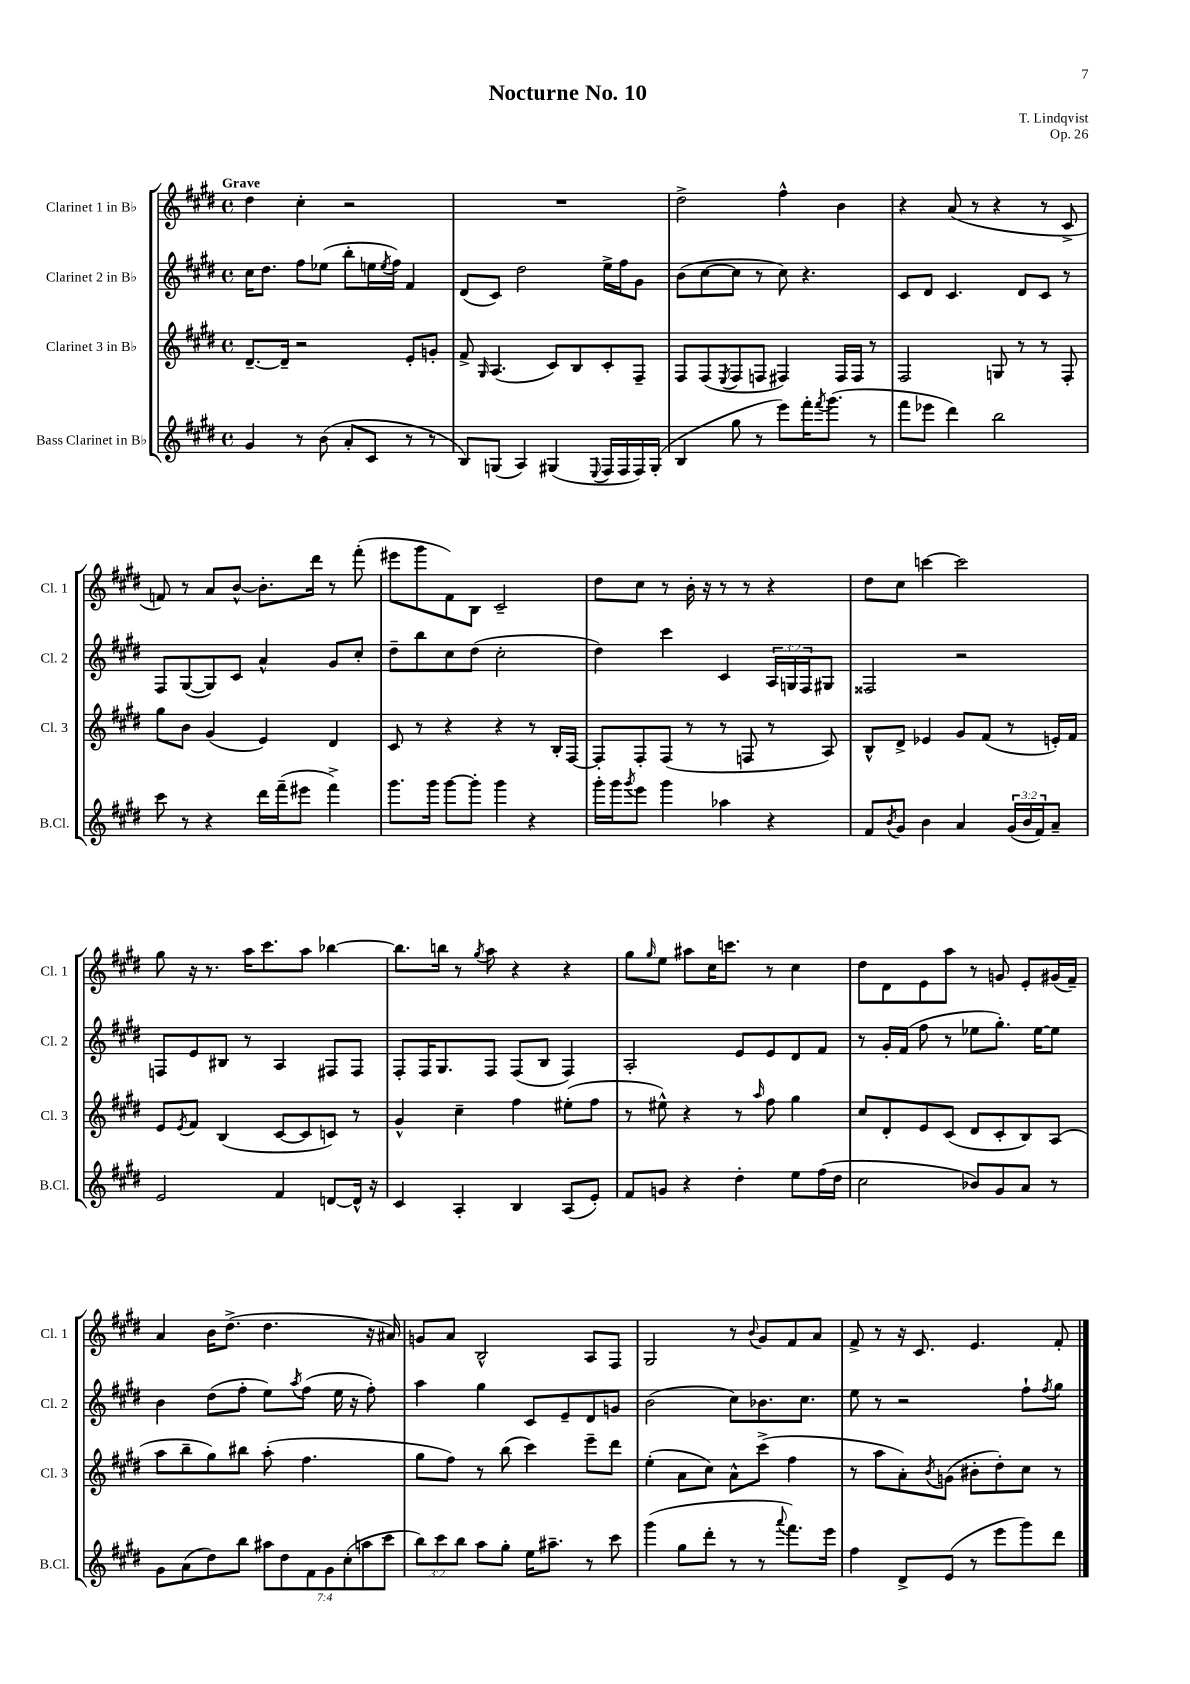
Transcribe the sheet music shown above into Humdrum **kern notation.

**kern	**kern	**kern	**kern
*staff4	*staff3	*staff2	*staff1
*clefG2	*clefG2	*clefG2	*clefG2
*k[f#c#g#d#]	*k[f#c#g#d#]	*k[f#c#g#d#]	*k[f#c#g#d#]
*M4/4	*M4/4	*M4/4	*M4/4
*met(c)	*met(c)	*met(c)	*met(c)
4g#	[8.d#~	16cc#	4dd#
.	.	8.dd#	.
.	16d#~]	.	.
8r	2r	8ff#	4cc#'
(8b	.	(8ee-	.
8a'	.	8bb'	2r
8c#	.	16ee	.
.	.	8qee	.
.	.	16ff#)	.
8r	8e'	4f#	.
8r	8g'	.	.
=	=	=	=
8B)	8f#^	(8d#	1r
.	16qqG#	.	.
(8G	(4.A	8c#)	.
4A)	.	2dd#	.
(4G#	8c#)	.	.
.	8B	.	.
8qqE	.	.	.
16F#	8c#'	16ee^	.
16F#	.	16ff#	.
16F#)	8F#~	8g#	.
(16G#'	.	.	.
=	=	=	=
4B	8F#	(8b	2dd#^
.	(8F#	[8cc#	.
.	8qE	.	.
8gg#	8F#	8cc#]	.
8r	8F	8r	.
8eee)	4F#)	8cc#)	4ff#^^
16fff#'	.	4.r	.
8qfff#	.	.	.
(8.ggg#	.	.	.
.	16F#	.	4b
.	16F#	.	.
8r	8r	.	.
=	=	=	=
8fff#	2F#	8c#	4r
8eee-	.	8d#	.
4ddd#)	.	4.c#	(8a
.	.	.	8r
2bb	8G	.	4r
.	8r	8d#	.
.	8r	8c#	8r
.	8F#'	8r	8c#^
=	=	=	=
8ccc#	8gg#	8F#	8f)
8r	8b	([8G#	8r
4r	(4g#	8G#])	8a
.	.	8c#	[8b^^
16ddd#	4e)	4a^^	8.b']
(16fff#~	.	.	.
8eee#	.	.	.
.	.	.	16ddd#
4fff#^)	4d#	8g#	8r
.	.	8cc#'	(8fff#'
=	=	=	=
8.ggg#	8c#	8dd#~	8eee#
.	8r	8bb	8ggg#
16ggg#	.	.	.
[8ggg#	4r	8cc#	8f#)
8ggg#']	.	(8dd#	8B
4ggg#	4r	2cc#'	2c#~
4r	8r	.	.
.	16B'	.	.
.	[16F#	.	.
=	=	=	=
16ggg#'	8F#']	4dd#)	8dd#
16ggg#	.	.	.
8qggg#	.	.	.
8eee	8F#'	.	8cc#
4ggg#	(8F#	4ccc#	8r
.	8r	.	16b'
.	.	.	16r
4aa-	8r	4c#	8r
.	8F	.	8r
4r	8r	24A	4r
.	.	24G	.
.	.	24F#	.
.	8A)	8G#	.
=	=	=	=
8f#	8B^^	2F##	8dd#
8qb	.	.	.
8g#	8d#^	.	8cc#
4b	4e-	.	[4ccc
4a	8g#	2r	2ccc]
.	(8f#	.	.
(24g#	8r	.	.
24b	.	.	.
24f#)	.	.	.
8a~	16e')	.	.
.	16f#	.	.
=	=	=	=
2e	8e	8F	8gg#
.	8qe	.	.
.	8f#	8e	16r
.	.	.	8.r
.	(4B	8B#	.
.	.	8r	16aa
.	.	.	8.ccc#
4f#	[8c#	4A	.
.	8c#]	.	8aa
[8d	8c)	8F#	[4bb-
16d^^]	8r	8F#	.
16r	.	.	.
=	=	=	=
4c#	4g#^^	8F#'	8.bb-]
.	.	16F#	.
.	.	8.G#	16bb
4A'	4cc#~	.	8r
.	.	.	8qgg#
.	.	8F#	8aa
4B	4ff#	(8F#	4r
.	.	8B	.
(8A	(8ee#'	4F#)	4r
8e')	8ff#	.	.
=	=	=	=
8f#	8r	2A'	8gg#
.	.	.	16qqgg#
8g	8ee#^^)	.	8ee
4r	4r	.	8aa#
.	.	.	16cc#
.	.	.	8.ccc
4dd#'	8r	8e	.
.	16qqaa	.	.
.	8ff#	8e	8r
8ee	4gg#	8d#	4cc#
(16ff#	.	8f#	.
16dd#	.	.	.
=	=	=	=
2cc#	8cc#	8r	8dd#
.	8d#'	16g#'	8d#
.	.	(16f#	.
.	8e	8ff#	8e
.	(8c#	8r	8aa
8b-)	8d#	8ee-	8r
8g#	8c#'	8.gg#')	8g
8a	8B)	.	8e'
.	.	[16ee-	.
8r	(8A	8ee-]	(16g#
.	.	.	16f#~)
=	=	=	=
8g#	8aa	4b	4a
(8a	8bb~	.	.
8dd#)	8gg#)	(8dd#	16b
.	.	.	(8.dd#^
8bb	8bb#	8ff#'	.
14aa#	(8aa'	8ee)	4.dd#
14dd#	.	.	.
.	.	8qaa	.
.	4.ff#	(8ff#	.
14f#	.	.	.
14g#	.	.	.
.	.	16ee	.
(14cc#'	.	.	.
.	.	16r	.
14aa	.	.	.
.	.	8ff#')	16r
14ccc#	.	.	.
.	.	.	16a#)
=	=	=	=
12bb)	8gg#	4aa	8g
12ccc#	.	.	.
.	8ff#)	.	8a
12bb	.	.	.
8aa	8r	4gg#	2B^^
8gg#'	(8bb	.	.
16ee	4ccc#)	8c#	.
8.aa#~	.	.	.
.	.	8e~	.
8r	8eee~	8d#	8A
8ccc#	8ddd#	8g	8F#
=	=	=	=
(4ggg#	(4ee'	(2b	2G#
8gg#	8a	.	.
8ddd#'	8cc#)	.	.
8r	8a^^	8cc#)	8r
.	.	.	8qqb
8r	(8ccc#^	8.b-	8g#
8qqaaa	.	.	.
8.fff#)	4ff#	.	8f#
.	.	8.cc#	.
.	.	.	8a
16eee	.	.	.
=	=	=	=
4ff#	8r	8ee	8f#^
.	8aa	8r	8r
8d#^	8a')	2r	16r
.	.	.	8.c#
.	8qb	.	.
(8e	(8g	.	.
8r	8b#'	.	4.e
8eee	8dd#')	.	.
8ggg#)	8cc#	8ff#`	.
.	.	8qff#	.
8ddd#	8r	8gg#	8f#'
==	==	==	==
*-	*-	*-	*-
